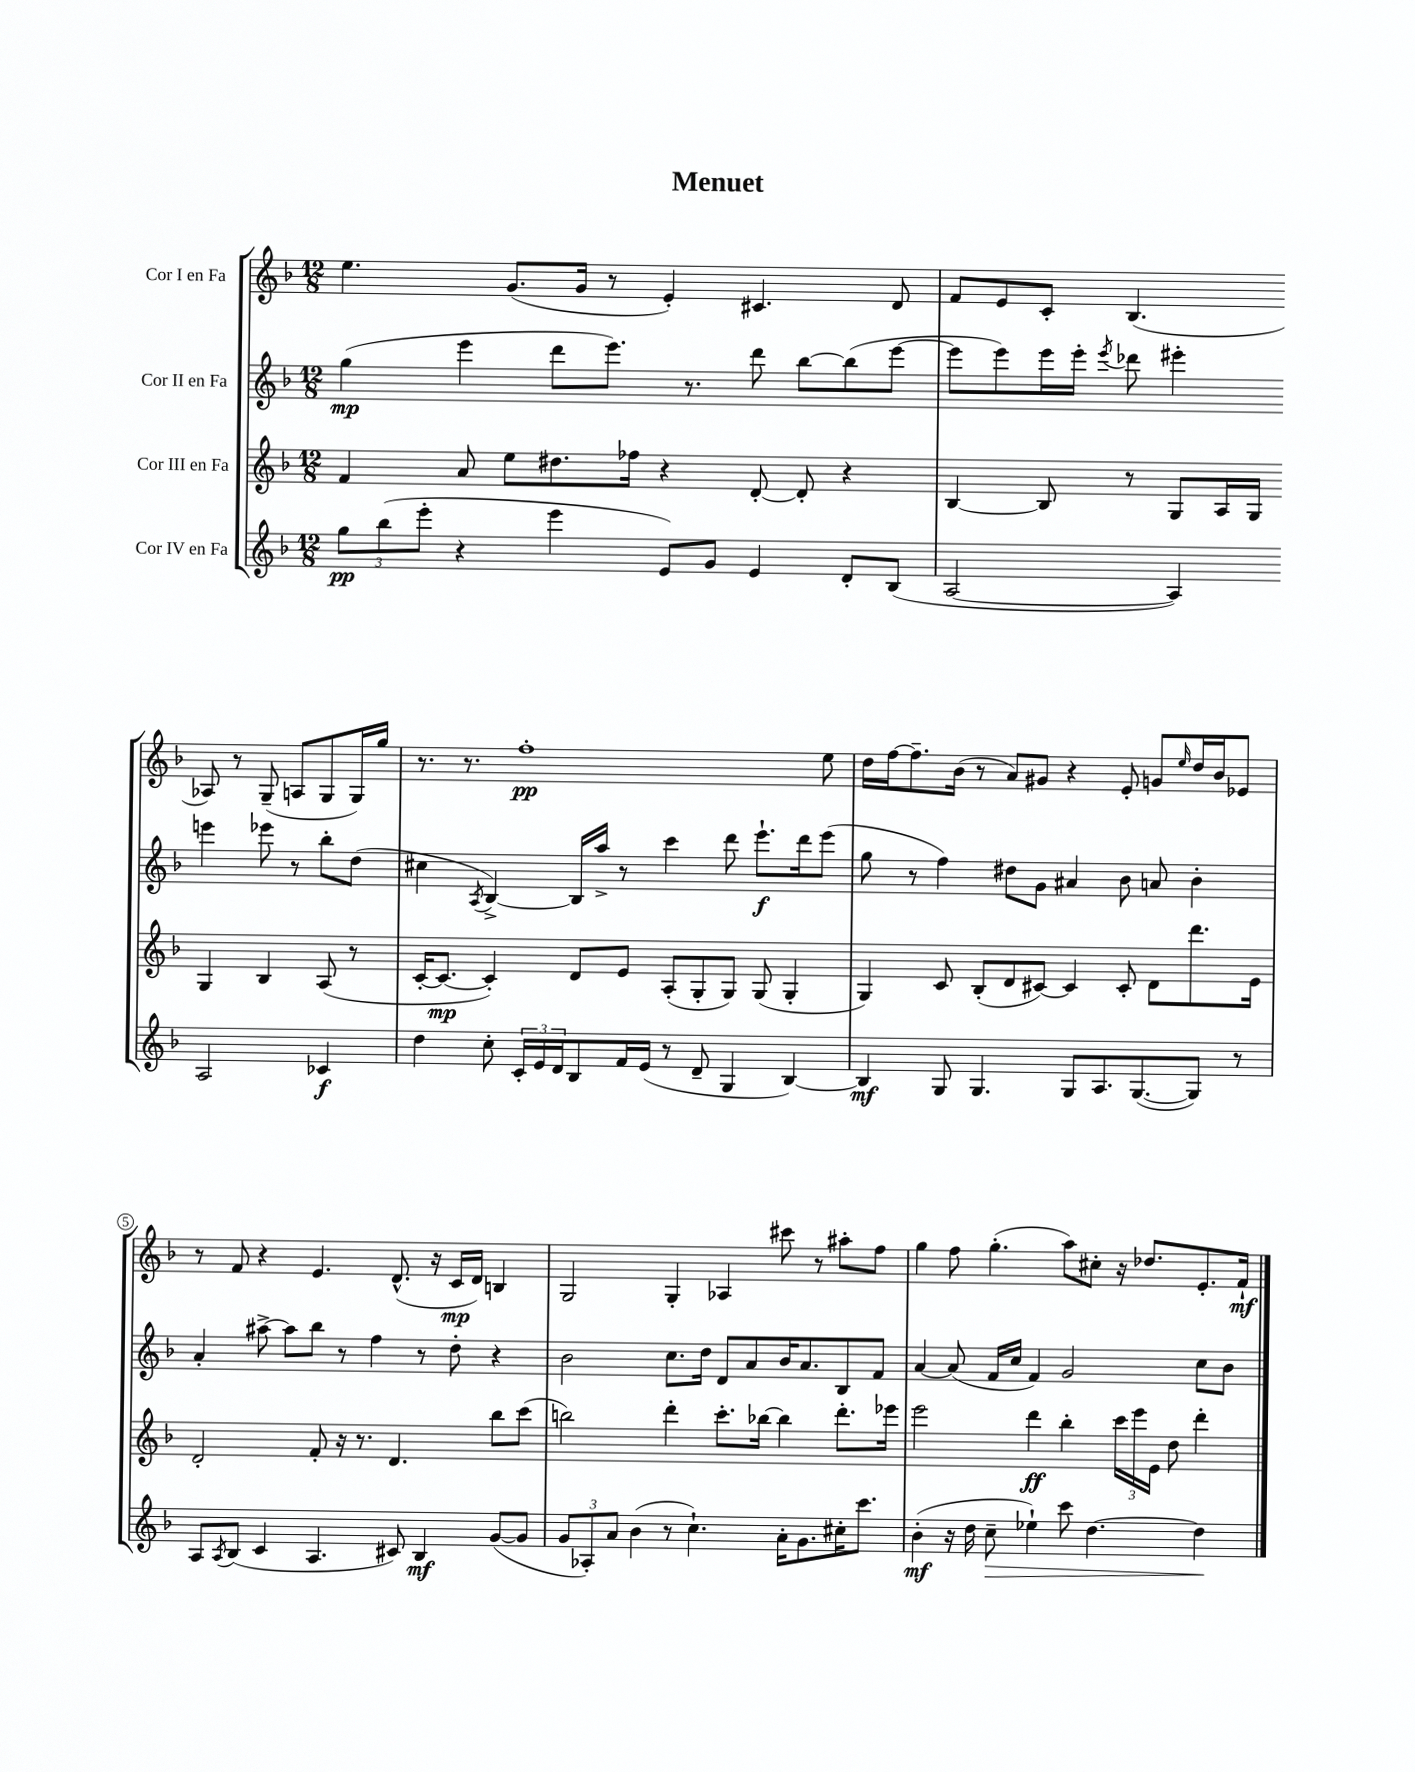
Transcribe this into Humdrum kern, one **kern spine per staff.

**kern	**kern	**kern	**kern
*staff4	*staff3	*staff2	*staff1
*clefG2	*clefG2	*clefG2	*clefG2
*k[b-]	*k[b-]	*k[b-]	*k[b-]
*M12/8	*M12/8	*M12/8	*M12/8
12gg\L	4f/	(4gg\	4.ee\
(12bb-\	.	.	.
12eee'\J	.	.	.
4r	8a/	4eee\	.
.	8ee\L	.	(8.g/L
4eee\	8.dd#\	8ddd\L	.
.	.	.	16g/Jk
.	.	8.eee\J)	8r
.	16ff-\Jk	.	.
8e/L)	4r	.	4e'/)
.	.	8.r	.
8g/J	.	.	.
4e/	[8d'/	8ddd\	4.c#/
.	8d'/]	[8bb-\L	.
8d'/L	4r	(8bb-\]	.
(8B-/J	.	[8eee\J	8d/
=	=	=	=
[2A/	[4B-/	8eee\]L	8f/L
.	.	8eee\)	8e/
.	8B-/]	16eee\L	8c'/J
.	.	16eee'\JJ	.
.	.	8qeee/	.
.	8r	8ddd-\	(4.B-/
4A/])	8G/L	4eee#'\	.
.	16A/L	.	.
.	16G/JJ	.	.
2A/	4G/	4eee\	8A-/)
.	.	.	8r
.	4B-/	8eee-\	(8G~/
.	.	8r	8A/L
4c-/	(8A/	8bb-'\L	8G/
.	8r	(8dd\J	16G/L)
.	.	.	16gg/JJ
=	=	=	=
4dd\	[16c'/LK	4cc#\	8.r
.	8.c/_J	.	.
.	.	.	8.r
.	.	8qA/	.
8cc'\	4c'/])	[4B-^/)	.
24c'/LL	.	.	1ff'
24e/	.	.	.
24d/J	.	.	.
8B-/	8d/L	16B-/]LL	.
.	.	16aa^/JJ	.
16f/L	8e/J	8r	.
(16e/JJ	.	.	.
8r	(8A'/L	4ccc\	.
8d~/	8G'/	.	.
4G/	8G/J)	8ddd\	.
.	(8G/	8.eee`\L	.
[4B-/)	4G'/	.	.
.	.	16ddd\k	.
.	.	(8eee\J	8ee\
=	=	=	=
4B-/]	4G/)	8gg\	16dd\LL
.	.	.	[16ff\J
.	.	8r	8.ff~\]
8G/	8c/	4ff\)	.
.	.	.	(16b-\Jk
4.G/	(8B-'/L	.	8r
.	8d/	8dd#\L	8a/L)
.	[8c#/J)	8g\J	8g#/J
8G/L	4c#/]	4a#/	4r
8.A/	.	.	.
.	8c#'/	8b-\	8e'/
([8.G/	.	.	.
.	8d\L	8a/	8g/L
.	.	.	16qqee/
8G/]J)	8.ddd\	4b-'\	16dd/L
.	.	.	16b-/J
8r	.	.	8e-/J
.	16e\Jk	.	.
=	=	=	=
8A/L	2d'/	4a'/	8r
8qA/	.	.	.
(8B-/J	.	.	8f/
4c/	.	[8aa#^\	4r
.	.	8aa#\]L	.
4.A/	8f'/	8bb-\J	4.e/
.	16r	8r	.
.	8.r	.	.
.	.	4ff\	.
8c#/)	4.d/	.	(8.d^^/
4B-/	.	8r	.
.	.	.	16r
.	.	8dd'\	16c/LL
.	.	.	16d/JJ)
([8g/L	8bb-\L	4r	4B/
8g/]J	(8ccc\J	.	.
=	=	=	=
12g/L	2bb\)	2b-\	2G/
12A-'/)	.	.	.
12a/J	.	.	.
(4b-\	.	.	.
8r	4ddd'\	8.cc\L	4G'/
4.cc`\)	.	.	.
.	.	16dd\Jk	.
.	8.ccc'\L	8d/L	4A-/
.	.	8a/	.
.	[16bb-\Jk	.	.
16a'\LK	4bb-\]	16b-/K	8ccc#\
8.g\	.	8.a/	.
.	.	.	8r
16cc#'\K	8.ddd'\L	8B-/	8aa#'\L
8.ccc\J	.	.	.
.	.	8f/J	8ff\J
.	16eee-\Jk	.	.
=	=	=	=
(4b-'\	2eee\	[4a/	4gg\
16r	.	(8a/]	8ff\
16dd\	.	.	.
8cc~\	.	16f/LL	(4.gg'\
.	.	16cc/JJ	.
4ee-`\)	4ddd\	4f/)	.
8ccc\	4bb-'\	2g/	8aa\L)
[4.dd\	.	.	8cc#'\J
.	24ccc\LL	.	16r
.	24eee\	.	.
.	.	.	8.dd-/L
.	24e\JJ	.	.
.	8dd\	.	.
4dd\]	4ddd'\	8cc\L	8.e'/
.	.	8b-\J	.
.	.	.	16f`/Jk
==	==	==	==
*-	*-	*-	*-
